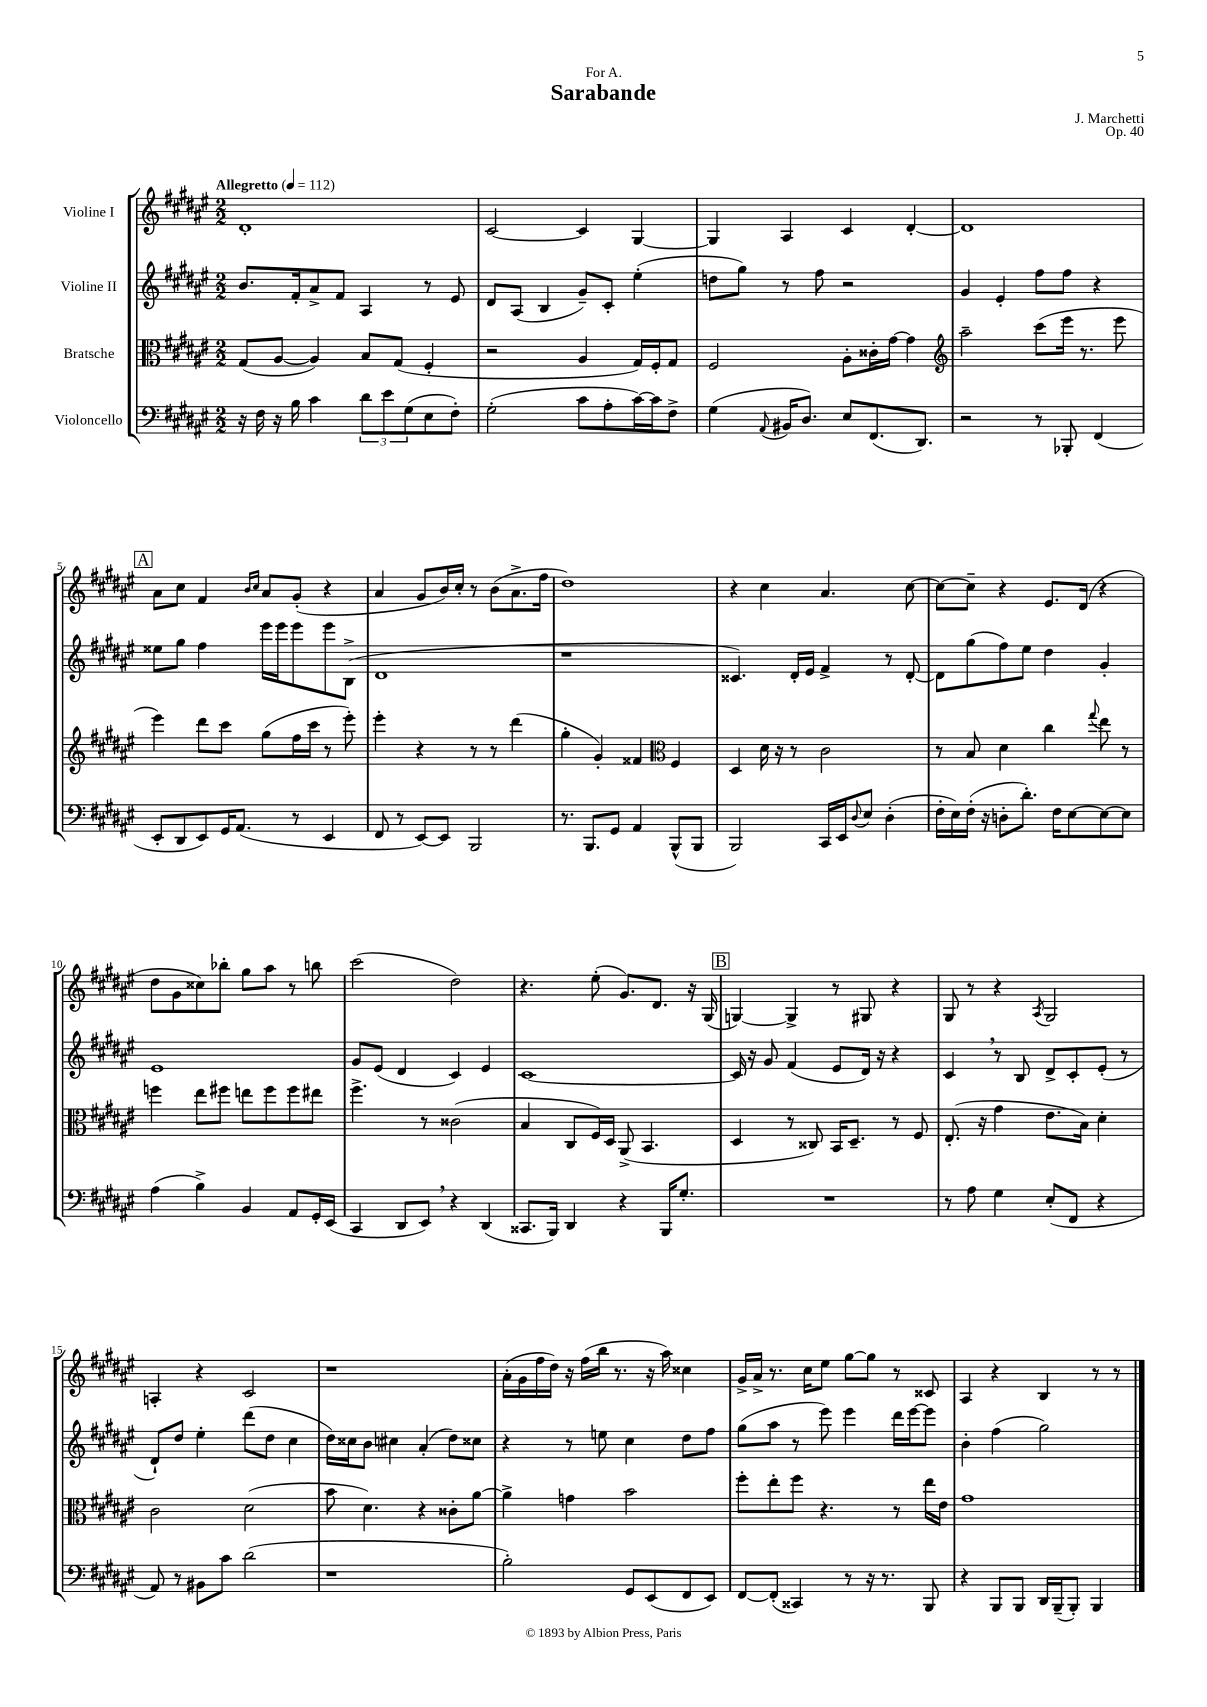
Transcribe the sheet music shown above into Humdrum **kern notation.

**kern	**kern	**kern	**kern
*staff4	*staff3	*staff2	*staff1
*clefF4	*clefC3	*clefG2	*clefG2
*k[f#c#g#d#a#e#]	*k[f#c#g#d#a#e#]	*k[f#c#g#d#a#e#]	*k[f#c#g#d#a#e#]
*M2/2	*M2/2	*M2/2	*M2/2
*MM112	*MM112	*MM112	*MM112
16r	(8G#	8.b	1d#'
16F#	.	.	.
16r	[8A#	.	.
16B	.	16f#'	.
4c#	4A#])	8a#^	.
.	.	8f#	.
12d#	8B	4A#	.
12e#	.	.	.
.	(8G#	.	.
(12G#	.	.	.
8E#	4F#'	8r	.
8F#')	.	8e#	.
=	=	=	=
(2G#'	2r	8d#	[2c#
.	.	(8A#	.
.	.	4B	.
8c#	4A#	8g#~)	4c#]
8A#'	.	8c#'	.
[16c#)	16G#)	(4ee#'	[4G#
16c#]	16F#'	.	.
8F#^	8G#	.	.
=	=	=	=
(4G#	2F#	8dd	4G#]
.	.	8gg#)	.
8qqAA#	.	.	.
16BB#	.	8r	4A#
8.D#)	.	.	.
.	.	8ff#	.
8E#	8A#'	2r	4c#
(8.FF#	16c##'	.	.
.	[16g#	.	.
.	4g#]	.	[4d#'
8.DD#)	.	.	.
=	=	=	=
*	*clefG2	*	*
2r	2aa#~	4g#	1d#]
.	.	4e#'	.
8r	(8ccc#	8ff#	.
8BBB-'	16eee#	8ff#	.
.	8.r	.	.
(4FF#	.	4r	.
.	8eee#	.	.
=	=	=	=
8EE#'	4eee#)	8ee##	8a#
8DD#	.	8gg#	8cc#
8EE#)	8ddd#	4ff#	4f#
16GG#	8ccc#	.	.
(8.AA#	.	.	.
.	.	.	16qqb
.	.	.	16qqcc#
.	(8gg#	16eee#	8a#
.	.	16eee#	.
8r	16ff#	8eee#	(8g#'
.	16ccc#	.	.
4EE#	8r	8eee#	4r
.	8eee#')	(8B^	.
=	=	=	=
8FF#	4eee#'	1d#	4a#
8r	.	.	.
[8EE#)	4r	.	8g#
8EE#]	.	.	16b)
.	.	.	16cc#'
2BBB	8r	.	8r
.	8r	.	(8b
.	(4ddd#	.	8.a#^
.	.	.	16ff#
=	=	=	=
8.r	4gg#'	1r	1dd#)
8.BBB	.	.	.
.	4g#')	.	.
8GG#	.	.	.
4AA#	4f##	.	.
*	*clefC3	*	*
(8BBB^^	4F#	.	.
8BBB	.	.	.
=	=	=	=
2BBB)	4D#	4.c##)	4r
.	16d#	.	4cc#
.	16r	.	.
.	8r	16d#'	.
.	.	16e#	.
16CC#	2c#	4f#^	4.a#
16EE#	.	.	.
8qqD#	.	.	.
8E#	.	.	.
(4D#'	.	8r	.
.	.	[8d#'	[8cc#
=	=	=	=
16F#'	8r	8d#]	8cc#_
16E#)	.	.	.
(16F#'	8B	(8gg#	8cc#~]
16r	.	.	.
8D'	4d#	8ff#)	4r
8.d#')	.	8ee#	.
.	4cc#	4dd#	8.e#
16F#	.	.	.
[8E#	.	.	.
.	.	.	(16d#
.	8qqgg#	.	.
8E#_	8ee#	4g#'	4r
8E#]	8r	.	.
=	=	=	=
(4A#	4ff	1e#	8dd#
.	.	.	8g#
4B^)	8ee#	.	8cc##)
.	8ff#	.	8bb-'
4BB	8ee	.	8gg#
.	8ff#	.	8aa#
8AA#	8ff#	.	8r
16GG#'	8ee#	.	8bb
(16EE#	.	.	.
=	=	=	=
4CC#	4.ff#^	8g#	(2ccc#
.	.	(8e#	.
8DD#	.	4d#	.
8EE#)	8r	.	.
4r	(2c##	4c#)	2dd#)
(4DD#	.	4e#	.
=	=	=	=
8.CC##	4B	[1c#	4.r
16BBB)	.	.	.
4DD#	8C#	.	.
.	16F#)	.	(8ee#'
.	16D#	.	.
4r	(8AA#^	.	8.g#)
.	4.BB	.	.
.	.	.	8.d#
16BBB	.	.	.
8.G#'	.	.	.
.	.	.	16r
.	.	.	(16G#
=	=	=	=
1r	4D#	16c#]	[4G)
.	.	16r	.
.	.	8g#	.
.	8r	(4f#	4G^]
.	8C##)	.	.
.	16BB	8e#	8r
.	8.D#~	.	.
.	.	16d#)	8G#
.	.	16r	.
.	8r	4r	4r
.	8F#	.	.
=	=	=	=
8r	(8.E#'	4c#	8G#
8A#	.	.	8r
.	16r	.	.
4G#	4g#	8r	4r
.	.	8B	.
.	.	.	8qA#
(8E#'	8.e#	8d#^	2G#
8FF#	.	8c#'	.
.	16B)	.	.
4r	4d#'	(8e#'	.
.	.	8r	.
=	=	=	=
8AA#)	2c#	8d#`)	4A'
8r	.	8dd#	.
8BB#	.	4ee#'	4r
8c#	.	.	.
(2d#	(2d#	(8ddd#	2c#
.	.	8dd#	.
.	.	4cc#	.
=	=	=	=
1r	8b	16dd#)	1r
.	.	16cc##	.
.	4.d#)	8b	.
.	.	4cc#	.
.	4r	(4a#'	.
.	8c##'	8dd#)	.
.	[8a#	8cc##	.
=	=	=	=
2B')	4a#^]	4r	(16a#'
.	.	.	16g#
.	.	.	16ff#
.	.	.	16dd#)
.	4g	8r	16r
.	.	.	(16ff#
.	.	8ee	16bb
.	.	.	8.r
8GG#	2b	4cc#	.
(8EE#	.	.	16r
.	.	.	16aa#)
8FF#	.	8dd#	4cc##
8EE#)	.	8ff#	.
=	=	=	=
[8FF#	8ff#'	(8gg#	16g#^
.	.	.	16a#^
(8FF#']	8ee#'	8aa#	8.r
4CC##)	8ff#	8r	.
.	.	.	16cc#
.	4.r	8eee#)	8ee#
8r	.	4eee#	[8gg#
16r	.	.	8gg#]
8.r	.	.	.
.	8r	16ddd#	8r
.	.	[16eee#	.
8BBB	16ee#	8eee#]	8c##
.	16e#	.	.
=	=	=	=
4r	1g#	4b'	4A#
8BBB	.	(4ff#	4r
8BBB	.	.	.
16DD#	.	2gg#)	4B
(16BBB~	.	.	.
8BBB')	.	.	.
4BBB	.	.	8r
.	.	.	8r
==	==	==	==
*-	*-	*-	*-
